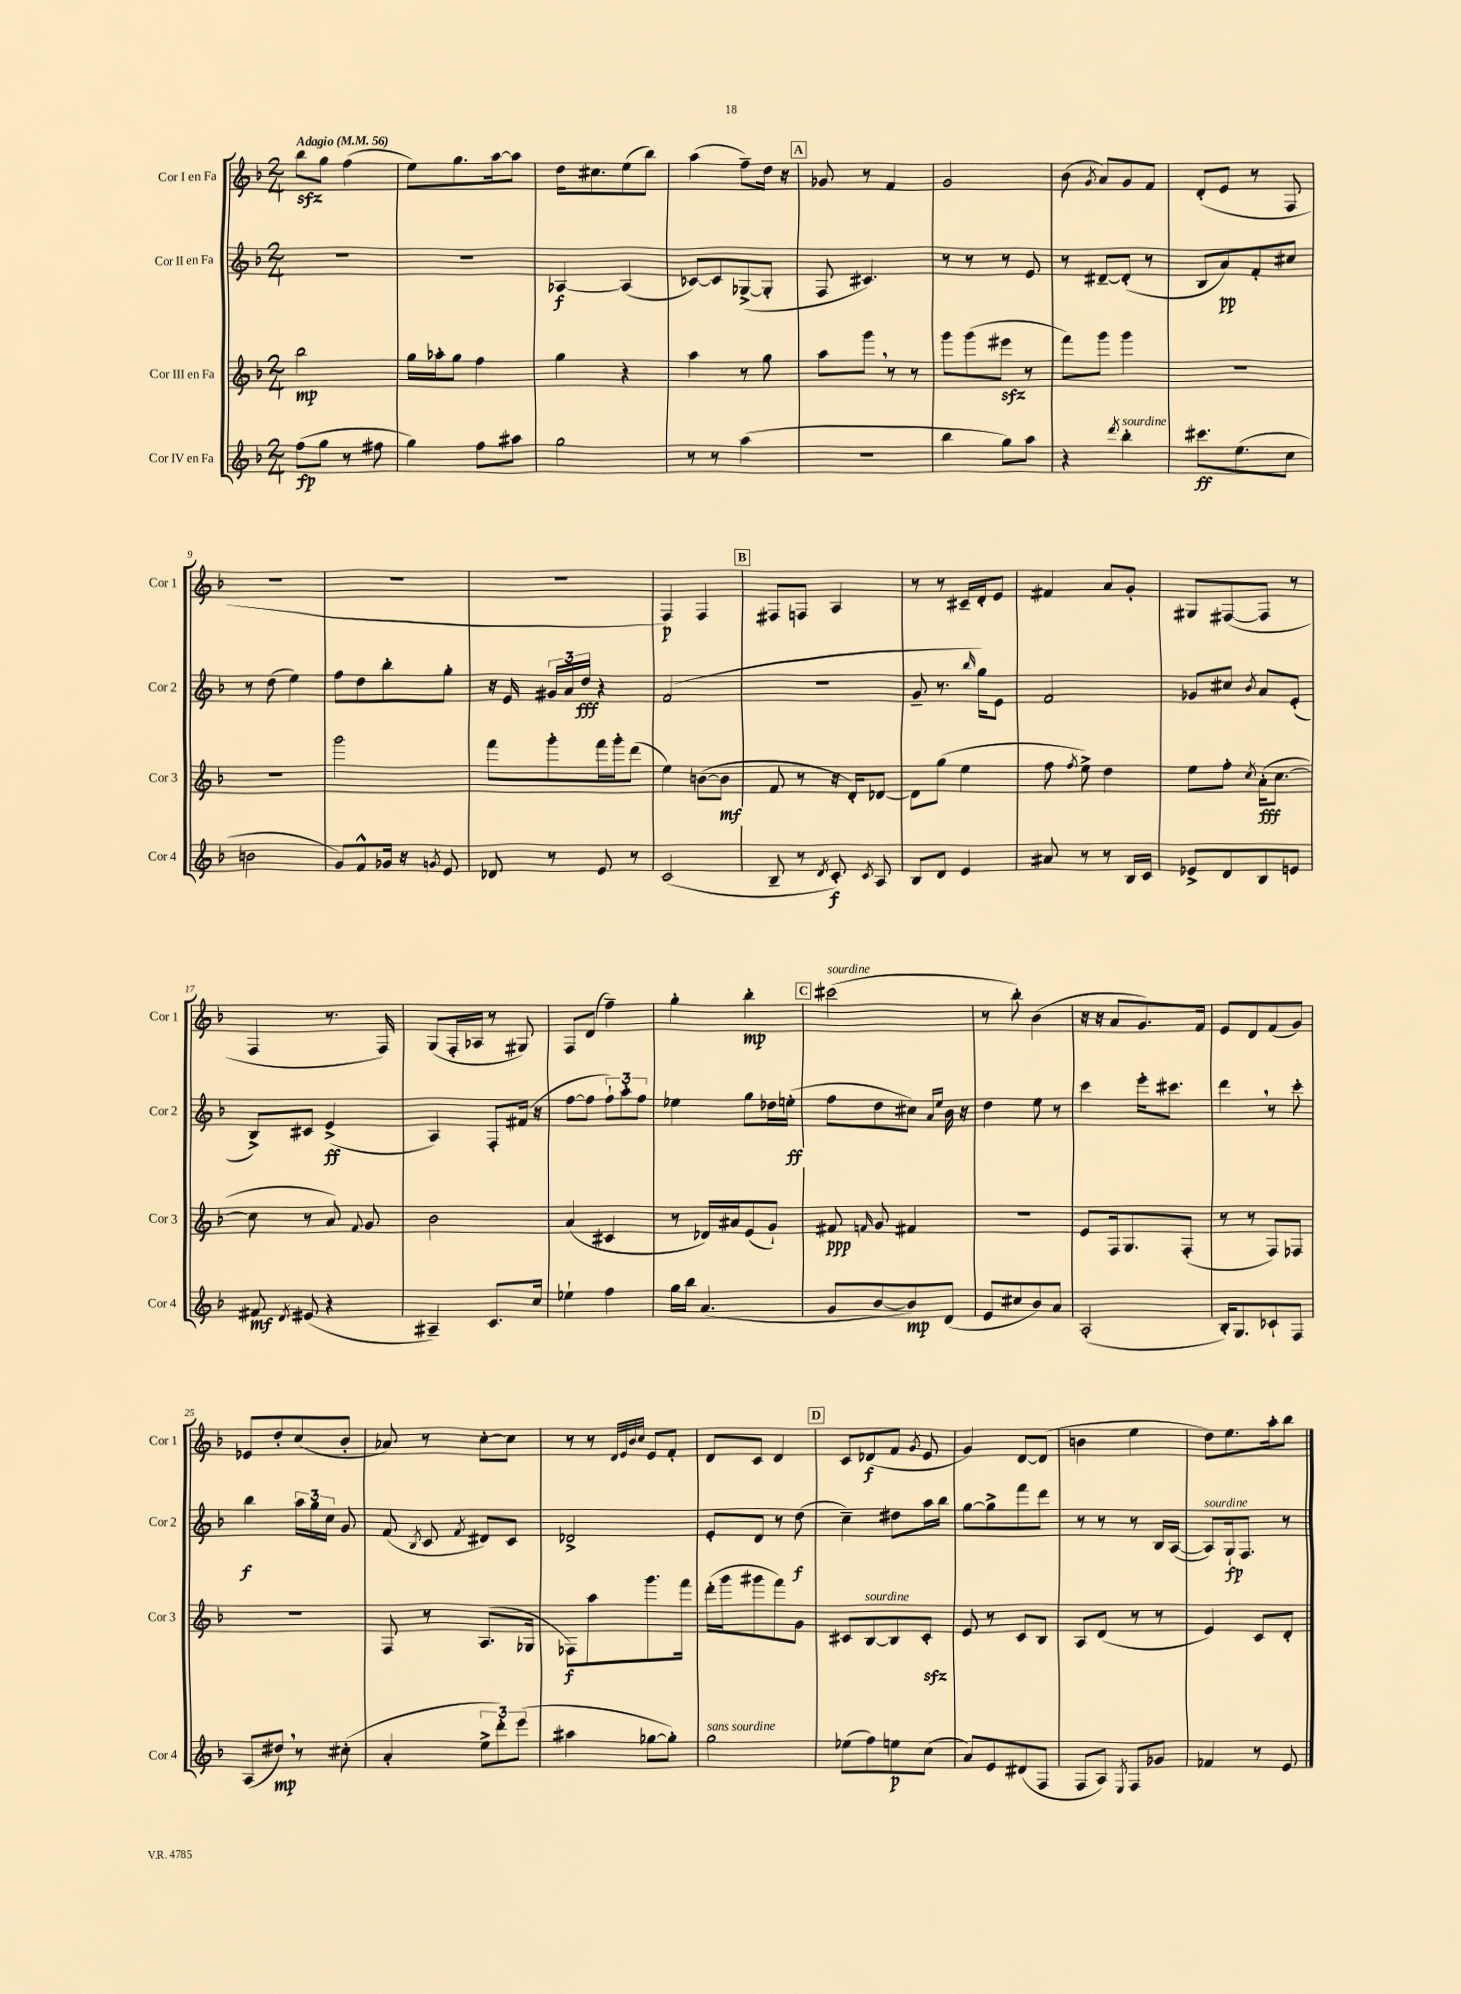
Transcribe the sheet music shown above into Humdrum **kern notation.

**kern	**dynam	**kern	**dynam	**kern	**dynam	**kern	**dynam
*part4	*part4	*part3	*part3	*part2	*part2	*part1	*part1
*staff4	*staff4	*staff3	*staff3	*staff2	*staff2	*staff1	*staff1
*I"Cor IV en Fa	*	*I"Cor III en Fa	*	*I"Cor II en Fa	*	*I"Cor I en Fa	*
*I'Cor 4	*	*I'Cor 3	*	*I'Cor 2	*	*I'Cor 1	*
*clefG2	*	*clefG2	*	*clefG2	*	*clefG2	*
*k[b-]	*	*k[b-]	*	*k[b-]	*	*k[b-]	*
*M2/4	*	*M2/4	*	*M2/4	*	*M2/4	*
*MM56	*	*MM56	*	*MM56	*	*MM56	*
=1	=1	=1	=1	=1	=1	=1	=1
!	!	!	!	!	!	!LO:TX:a:B:t=Adagio	!
(8ff\L	fp	2bb-\	mp	2r	.	8bb-zz\L	.
8gg\J	.	.	.	.	.	8gg\J	.
8r	.	.	.	.	.	(4ff\	.
8ff#X\	.	.	.	.	.	.	.
=2	=2	=2	=2	=2	=2	=2	=2
4gg\)	.	16gg\LL	.	2r	.	8ee\L)	.
.	.	16aa-X'\J	.	.	.	.	.
.	.	8gg\J	.	.	.	8.gg\	.
8ff\L	.	4ff\	.	.	.	.	.
.	.	.	.	.	.	[16aa\k	.
8aa#X\J	.	.	.	.	.	8aa\J]	.
=3	=3	=3	=3	=3	=3	=3	=3
2gg\	.	4gg\	.	[4A-X/	f	16dd\KL	.
.	.	.	.	.	.	8.cc#X\	.
.	.	4r	.	(4A-/]	.	(8ee\	.
.	.	.	.	.	.	8bb-\J)	.
=4	=4	=4	=4	=4	=4	=4	=4
8r	.	4aa\	.	[8c-X/L)	.	(4aa\	.
8r	.	.	.	8c-/]	.	.	.
(4aa\	.	8r	.	([8G-X^/	.	8ff~\L)	.
.	.	8gg\	.	8G-'/J]	.	16dd\Jk	.
.	.	.	.	.	.	16r	.
!!LO:REH:place=s1:t=A
=5	=5	=5	=5	=5	=5	=5	=5
2r	.	8aa\L	.	8F/	.	8g-X/	.
.	.	8ggg,\J	.	4.c#X/)	.	8r	.
.	.	8r	.	.	.	4f/	.
.	.	8r	.	.	.	.	.
=6	=6	=6	=6	=6	=6	=6	=6
4bb-\	.	8ggg\L	.	8r	.	2g/	.
.	.	(8ggg\	.	8r	.	.	.
8gg\L)	.	8eee#Xzz\J	.	8r	.	.	.
8aa\J	.	8r	.	8e/	.	.	.
=7	=7	=7	=7	=7	=7	=7	=7
4r	.	8fff\L)	.	8r	.	(8b-\	.
.	.	.	.	.	.	8qg/	.
.	.	8ggg\J	.	[8d#X~/L	.	8a/L)	.
8qddd/	.	.	.	.	.	.	.
!LO:TX:a:i:t=sourdine	!	!	!	!	!	!	!
4bb-'\	.	4ggg\	.	(8d#'/J]	.	8g/	.
.	.	.	.	8r	.	8f/J	.
=8	=8	=8	=8	=8	=8	=8	=8
8.ccc#X\L	ff	2r	.	8B-/L	.	(8d'/L	.
.	.	.	.	8a/)	pp	8e/J	.
(8.ee\	.	.	.	.	.	.	.
.	.	.	.	8f'/	.	8r	.
8cc\J	.	.	.	8cc#X/J	.	8F/	.
!!LO:LB:g=z
=9	=9	=9	=9	=9	=9	=9	=9
2bn\	.	2r	.	8r	.	2r	.
.	.	.	.	(8dd\	.	.	.
.	.	.	.	4ee\)	.	.	.
=10	=10	=10	=10	=10	=10	=10	=10
8g/L)	.	2ggg\	.	8ff\L	.	2r	.
8f^^/	.	.	.	8dd\	.	.	.
16g-X/Jk	.	.	.	8bb-'\	.	.	.
16r	.	.	.	.	.	.	.
8qgn/	.	.	.	.	.	.	.
8e/	.	.	.	8gg'\J	.	.	.
=11	=11	=11	=11	=11	=11	=11	=11
8d-X/	.	8fff\L	.	16r	.	2r	.
.	.	.	.	16e/	.	.	.
8r	.	8ggg'\	.	24g#X/LL	.	.	.
.	.	.	.	24a/	.	.	.
.	.	.	.	24dd/JJ	fff	.	.
8e/	.	16fff\L	.	4r	.	.	.
.	.	16ggg'\J	.	.	.	.	.
8r	.	(8ddd\J	.	.	.	.	.
=12	=12	=12	=12	=12	=12	=12	=12
(2c/	.	4ee\)	.	(2f/	.	4F/)	p
.	.	([8bn\L	.	.	.	4F/	.
.	.	8b\J]	mf	.	.	.	.
!!LO:REH:place=s1:t=B
=13	=13	=13	=13	=13	=13	=13	=13
8B-~/	.	8f/	.	2r	.	8F#X/L	.
8r	.	8r	.	.	.	8Fn/J	.
8qd/	.	.	.	.	.	.	.
8c'/)	f	16r	.	.	.	4A/	.
.	.	16d'/KL)	.	.	.	.	.
8qc/	.	.	.	.	.	.	.
8A/	.	[8d-X/J	.	.	.	.	.
=14	=14	=14	=14	=14	=14	=14	=14
8B-/L	.	8d-\L]	.	8g~/	.	8r	.
8d/J	.	(8gg\J	.	8.r	.	8r	.
4e/	.	4ee\	.	.	.	16c#X~/LL	.
.	.	.	.	16qqbb-/	.	.	.
.	.	.	.	16gg\KL)	.	16d'/J	.
.	.	.	.	8e\J	.	8e/J	.
=15	=15	=15	=15	=15	=15	=15	=15
8a#X/	.	8ff\	.	2f/	.	4f#X/	.
.	.	8qff/	.	.	.	.	.
8r	.	8ee^\)	.	.	.	.	.
8r	.	4dd\	.	.	.	8a/L	.
16B-/LL	.	.	.	.	.	8g'/J	.
16c/JJ	.	.	.	.	.	.	.
=16	=16	=16	=16	=16	=16	=16	=16
8e-X^/L	.	8ee\L	.	8g-X/L	.	8G#X/L	.
8d/	.	8ff'\J	.	8cc#X/J	.	([8F#X/	.
.	.	8qcc/	.	8qb-/	.	.	.
8B-/	.	(16a'\KL	fff	8a/L	.	8F#/J]	.
.	.	[8.cc\J	.	.	.	.	.
8en/J	.	.	.	(8e'/J	.	8r	.
!!LO:LB:g=z
=17	=17	=17	=17	=17	=17	=17	=17
8f#X/	mf	8cc\]	.	8B-^/L)	.	4F/	.
8qd/	.	.	.	.	.	.	.
(8e#X/	.	8r	.	8c#X/J	.	.	.
4r	.	8a/)	.	(4e^/	ff	8.r	.
.	.	8qqf/	.	.	.	.	.
.	.	8g/	.	.	.	.	.
.	.	.	.	.	.	16F/)	.
=18	=18	=18	=18	=18	=18	=18	=18
4A#X~/)	.	2b-\	.	4A/)	.	(8G/L	.
.	.	.	.	.	.	16F'/L	.
.	.	.	.	.	.	16A-X/JJ	.
8.c/L	.	.	.	8F'/L	.	8r	.
.	.	.	.	(16f#X/Jk	.	8G#X/)	.
16cc/Jk	.	.	.	16r	.	.	.
=19	=19	=19	=19	=19	=19	=19	=19
4ee-X`\	.	(4a/	.	[8ff\L	.	8F/L	.
.	.	.	.	8ff\J]	.	(8d/J	.
4ff\	.	4c#X/	.	12ff`\L)	.	4ff~\)	.
.	.	.	.	12aa'\	.	.	.
.	.	.	.	12ff\J	.	.	.
=20	=20	=20	=20	=20	=20	=20	=20
16gg\LL	.	8r	.	4ee-X\	.	4gg'\	.
16bb-\JJ	.	.	.	.	.	.	.
(4.a/	.	16d-X/LL)	.	.	.	.	.
.	.	16a#X/J	.	.	.	.	.
.	.	(8e/	.	8gg\L	.	4bb-'\	mp
.	.	8g`/J)	.	16dd-X\L	.	.	.
.	.	.	.	(16een'\JJ	ff	.	.
!!LO:REH:place=s1:t=C
=21	=21	=21	=21	=21	=21	=21	=21
!	!	!	!	!	!	!LO:TX:a:i:t=sourdine	!
8g/L	.	8f#X/	ppp	8ff\L	.	(2ccc#X\	.
.	.	16qqfn/	.	.	.	.	.
[8b-/	.	8g/	.	8dd\	.	.	.
8b-/])	mp	4f#X/	.	8cc#X\J)	.	.	.
.	.	.	.	16qqa/LL	.	.	.
.	.	.	.	16qqee/JJ	.	.	.
(8d/J	.	.	.	16b-\	.	.	.
.	.	.	.	16r	.	.	.
=22	=22	=22	=22	=22	=22	=22	=22
8e/L	.	2r	.	4dd\	.	8r	.
8cc#X/	.	.	.	.	.	8bb-'\)	.
8b-/)	.	.	.	8ee\	.	(4b-\	.
8a/J	.	.	.	8r	.	.	.
=23	=23	=23	=23	=23	=23	=23	=23
(2A'/	.	8e/L	.	4ccc\	.	16r	.
.	.	.	.	.	.	16r	.
.	.	16F/k	.	.	.	8a/L	.
.	.	8.G/	.	.	.	.	.
.	.	.	.	16eee'\KL	.	8.g/)	.
.	.	.	.	8.ccc#X\J	.	.	.
.	.	(8F'/J	.	.	.	.	.
.	.	.	.	.	.	16f/Jk	.
=24	=24	=24	=24	=24	=24	=24	=24
16B-'/KL)	.	8r	.	4ddd,\	.	8e/L	.
8.G/	.	.	.	.	.	.	.
.	.	8r	.	.	.	8d/	.
8c-X`/	.	8F/L)	.	8r	.	(8f/	.
8F/J	.	8F-X/J	.	8ccc'\	.	8g/J)	.
!!LO:LB:g=z
=25	=25	=25	=25	=25	=25	=25	=25
(8A/L	.	2r	.	4bb-\	f	8e-X/L	.
8dd#X,/J)	mp	.	.	.	.	8dd'/	.
8r	.	.	.	24aa\LL	.	(8cc/	.
.	.	.	.	24gg\	.	.	.
.	.	.	.	24cc\JJ	.	.	.
(8cc#X'\	.	.	.	8g/	.	8b-'/J	.
=26	=26	=26	=26	=26	=26	=26	=26
4a'/	.	8F/	.	(8f/	.	8a-X/)	.
.	.	.	.	8qB-/	.	.	.
.	.	8r	.	8c/	.	8r	.
.	.	.	.	8qf/	.	.	.
12ee^\L	.	(8.A/L	.	8d#X/L)	.	[8cc'\L	.
12ddd'\)	.	.	.	.	.	.	.
.	.	.	.	8c/J	.	8cc\J]	.
(12eee\J	.	.	.	.	.	.	.
.	.	16G-X/Jk	.	.	.	.	.
=27	=27	=27	=27	=27	=27	=27	=27
4aa#X\	.	8F-X\L)	f	2d-X^/	.	8r	.
.	.	8aa\	.	.	.	8r	.
.	.	.	.	.	.	32qqd/LLL	.
.	.	.	.	.	.	32qqe/	.
.	.	.	.	.	.	32qqb-/	.
.	.	.	.	.	.	32qqcc/JJJ	.
[8gg-X\L	.	8.ggg\	.	.	.	8e/L	.
8gg-'\J])	.	.	.	.	.	8f'/J	.
.	.	16fff\Jk	.	.	.	.	.
=28	=28	=28	=28	=28	=28	=28	=28
!LO:TX:a:i:t=sans sourdine	!	!	!	!	!	!	!
2gg\	.	(16ddd'\LL	.	8e'/L	.	8d/L	.
.	.	16ggg\J	.	.	.	.	.
.	.	8ggg#X\	.	8d/J	.	8c/J	.
.	.	8fff\)	.	8r	.	4d/	.
.	.	8g\J	.	(8dd\	f	.	.
!!LO:REH:place=s1:t=D
=29	=29	=29	=29	=29	=29	=29	=29
(8ee-X\L	.	8c#X/L	.	4cc~\)	.	8c/L	.
!	!	!LO:TX:a:i:t=sourdine	!	!	!	!	!
8ff\)	.	[8B-/	.	.	.	(8d-X/	f
8een\	p	8B-/]	.	8dd#X\L	.	8f/J	.
.	.	.	.	.	.	8qg/	.
(8cc\J	.	8c#zz'/J	.	16aa\L	.	8e/	.
.	.	.	.	16bb-\JJ	.	.	.
=30	=30	=30	=30	=30	=30	=30	=30
8a/L)	.	8e/	.	[8gg\L	.	4g/)	.
8e/	.	8r	.	8gg^\]	.	.	.
(8d#X/	.	8c/L	.	8fff\	.	[8d/L	.
8F/J	.	8B-/J	.	8ddd\J	.	(8d/J]	.
=31	=31	=31	=31	=31	=31	=31	=31
8F/L	.	8A/L	.	8r	.	4bn\	.
8A/J)	.	(8d/J	.	8r	.	.	.
8qE/	.	.	.	.	.	.	.
8F/L	.	8r	.	8r	.	4ee\	.
8g-X/J	.	8r	.	16B-/LL	.	.	.
.	.	.	.	([16A/JJ	.	.	.
=32	=32	=32	=32	=32	=32	=32	=32
!	!	!	!	!LO:TX:a:i:t=sourdine	!	!	!
4f-X/	.	4e/)	.	8A/L])	.	8dd\L)	.
.	.	.	.	16G`/k	fp	8.ee\	.
.	.	.	.	8.F/J	.	.	.
8r	.	8c/L	.	.	.	.	.
.	.	.	.	.	.	16aa'\k	.
8e/	.	8d'/J	.	8r	.	8bb-\J	.
==	==	==	==	==	==	==	==
*-	*-	*-	*-	*-	*-	*-	*-
